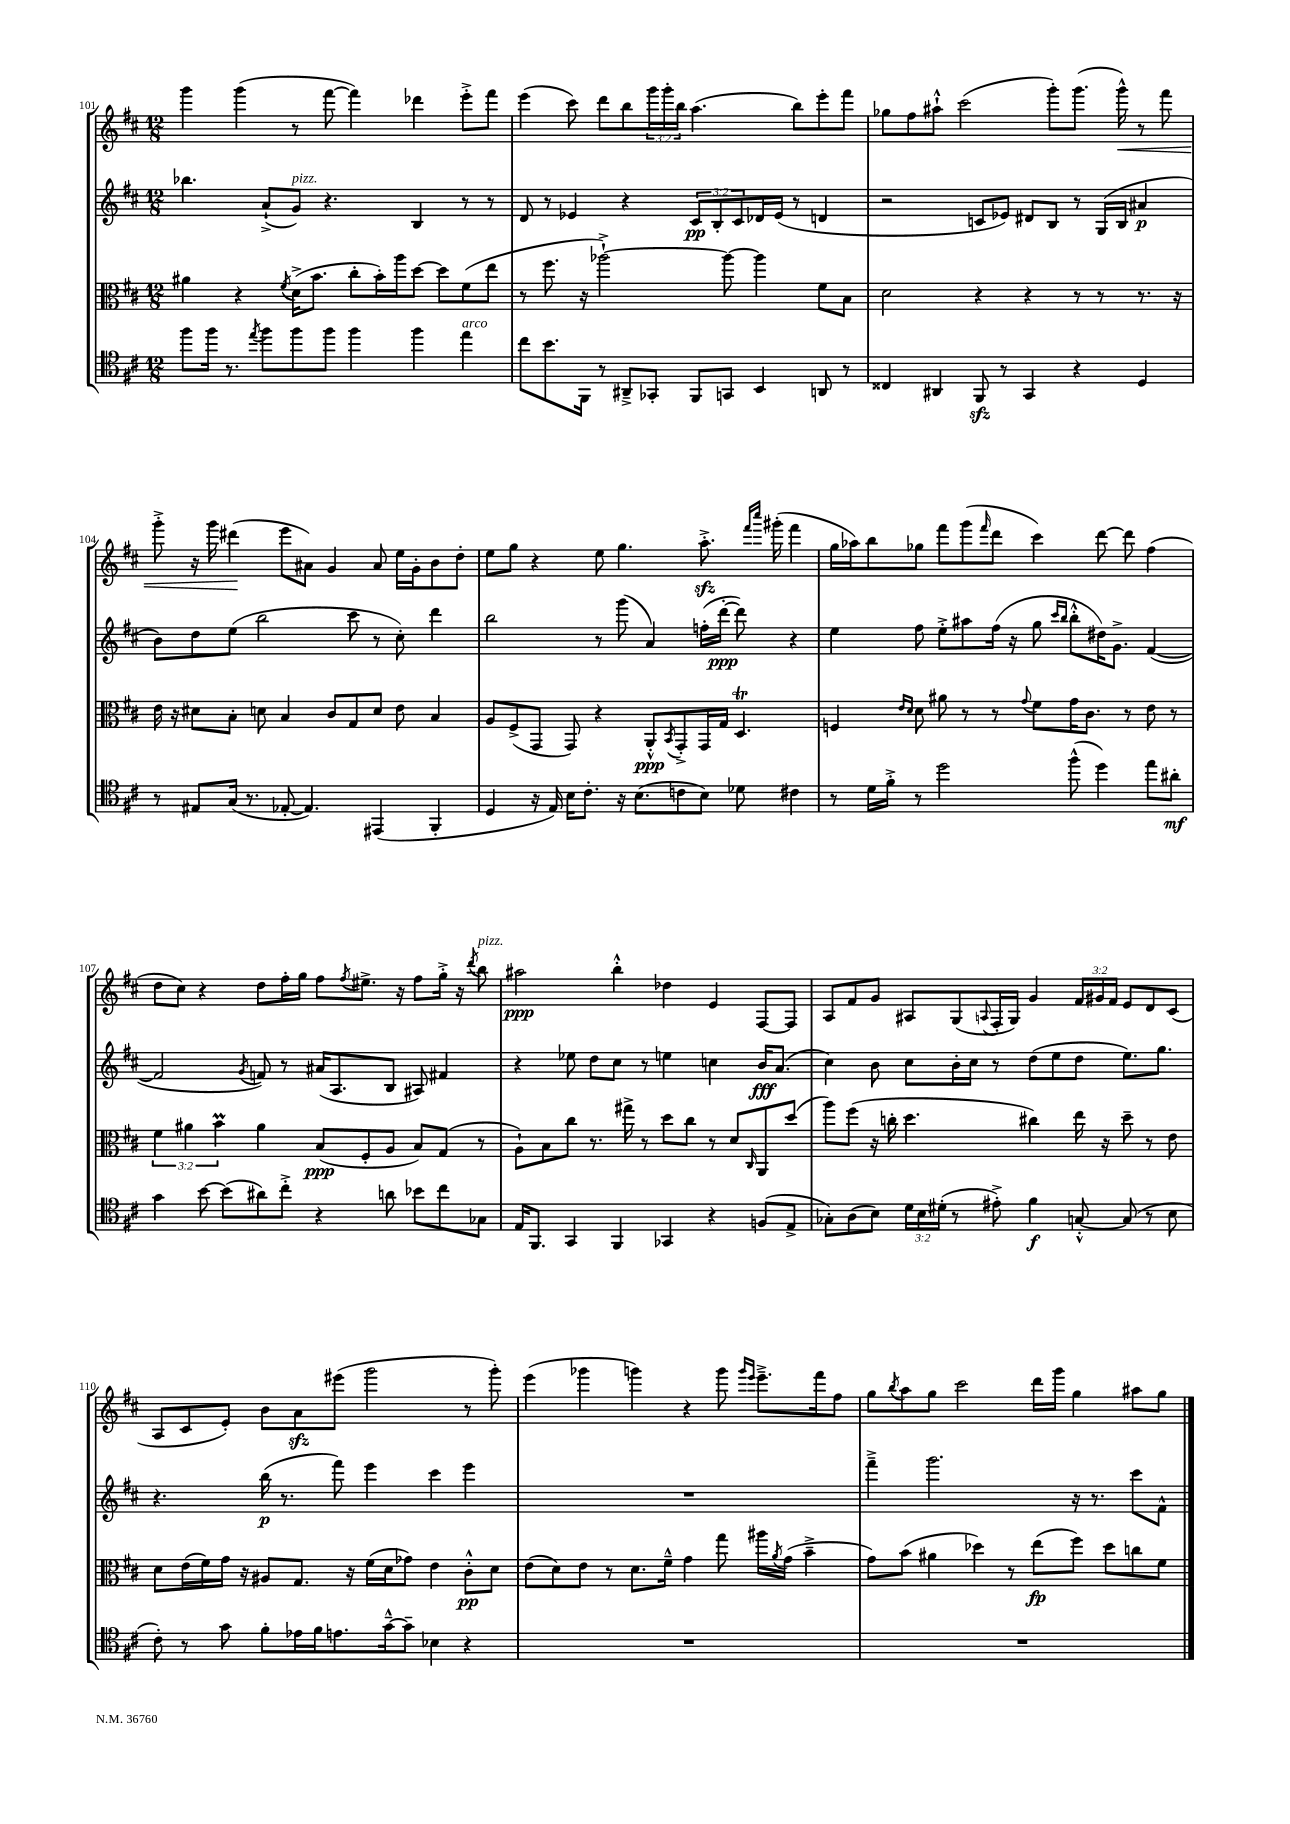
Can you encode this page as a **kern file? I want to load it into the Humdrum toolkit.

**kern	**kern	**kern	**kern
*staff4	*staff3	*staff2	*staff1
*clefC4	*clefC3	*clefG2	*clefG2
*k[f#c#]	*k[f#c#]	*k[f#c#]	*k[f#c#]
*M12/8	*M12/8	*M12/8	*M12/8
8ff#	4a#	4.bb-	4ggg
16ff#	.	.	.
8.r	.	.	.
.	4r	.	(4ggg
8qee	.	.	.
8ff#	.	(8a`^	.
.	8qf#	.	.
8ff#	(16d^	8g)	8r
.	8.b	.	.
8ff#	.	4.r	[8fff#
4ff#	8cc#'	.	4fff#])
.	16b')	.	.
.	16aa	.	.
4ff#	[8dd	4B	4ddd-
.	8dd]	.	.
4ee	(8f#	8r	8eee'^
.	8ee	8r	8fff#
=	=	=	=
8cc#	8r	8d	(4eee
8.b	8.ff#	8r	.
.	.	4e-	8ccc#)
16FF#	16r	.	.
8r	[2aa-`^)	.	8ddd
8AA#~^	.	4r	8bb
8GG-'	.	.	24ggg
.	.	.	24ggg'
.	.	.	24bb
8FF#	.	12c#	(4.aa
.	.	12B'	.
8GG	8aa-_	.	.
.	.	12c#	.
4BB	4aa-]	16d-	.
.	.	(16e-	.
.	.	8r	8bb)
8AA	8f#	4d	8eee'
8r	8B	.	8fff#
=	=	=	=
4C##	2d	2r	8gg-
.	.	.	8ff#
4AA#	.	.	8aa#`^^
.	.	.	(2ccc#
8FF#	4r	8c	.
8r	.	8e-)	.
4GG	4r	8d#	.
.	.	8B	8ggg')
4r	8r	8r	(8.ggg
.	8r	(16G	.
.	.	16B	16ggg^^)
4D	8.r	4a#	8r
.	.	.	8fff#
.	16r	.	.
=	=	=	=
8r	16e	8b)	8ggg'^
.	16r	.	.
8E#	8d#	8dd	16r
.	.	.	16ggg
(16G	8B'	(8ee	(4ddd#
8.r	.	.	.
.	8d	2bb	.
[8E-'	4B	.	8eee
4.E-])	.	.	8a#)
.	8c#	.	4g
.	8G	8ccc#	.
(4EE#	8d	8r	8a#
.	8e	8cc#')	16ee
.	.	.	16g'
4FF#'	4B	4ddd	8b
.	.	.	8dd'
=	=	=	=
4D	8A	2bb	8ee
.	(8F#^	.	8gg
16r	8GG	.	4r
16E)	.	.	.
16B	8GG)	.	.
8.c#'	.	.	.
.	4r	8r	8ee
16r	.	(8ggg	4.gg
(8.B	.	.	.
.	8AA'^^	4a)	.
.	8qBB	.	.
8c	8GG'^	.	.
8B)	16GG	(16ff'	8.aa'^
.	16G	[16ddd'	.
8d-	4.D	8ddd])	.
.	.	.	16qqfff#
.	.	.	16qqcccc#
.	.	.	(16ggg#'
4c#	.	4r	4fff#
=	=	=	=
8r	4F	4ee	16gg
.	.	.	16aa-)
16d	.	.	8bb
16f#'^	.	.	.
.	16qqe	.	.
.	16qqd	.	.
8r	8d	8ff#	8gg-
2dd	8a#	8ee'^	8fff#
.	8r	8aa#	(8ggg
.	.	.	16qqfff#
.	8r	(16ff#	8ddd
.	.	16r	.
.	8qqg	.	.
.	8f#	8gg	4ccc#)
.	.	16qqccc#	.
.	.	16qqbb	.
(8ff#^^	16g	8bb'^^	.
.	8.c#	.	.
4dd)	.	16dd#)	[8ddd
.	.	8.g^	.
.	8r	.	8ddd]
8ee	8e	([4f#	(4ff#
8a#'	8r	.	.
=	=	=	=
4g	6f#	2f#]	8dd
.	.	.	8cc#)
.	6a#	.	.
[8b	.	.	4r
.	6b	.	.
(8b]	.	.	.
.	.	8qg	.
8a#)	4a#	8f)	8dd
8cc#'^	.	8r	16ff#'
.	.	.	16gg
4r	(8B	(16a#	8ff#
.	.	8.A	.
.	.	.	8qff#
.	8F#'	.	8.ee#^
8a	8A	8B	.
.	.	.	16r
8b-	8B)	8A#)	8ff#
8cc#	(8G	4f#	16gg'^
.	.	.	16r
.	.	.	8qddd
8G-	8r	.	8bb
=	=	=	=
16E	8A`)	4r	2aa#
8.FF#	.	.	.
.	8B	.	.
4GG	8cc#	8ee-	.
.	8.r	8dd	.
4FF#	.	8cc#	4bb'^^
.	16gg#^	.	.
.	8r	8r	.
4GG-	8dd	4ee	4dd-
.	8cc#	.	.
4r	8r	4cc	4e
.	8d	.	.
.	16qqC#	.	.
(8F	8AA	16b	[8F#
.	.	(8.a	.
8E^	(8dd	.	8F#]
=	=	=	=
8G-')	8aa)	4cc#)	8A
(8A	(8ff#	.	8f#
8B)	16r	8b	8g
.	16cc'	.	.
24d	4.dd	8cc#	8A#
24B	.	.	.
(24d#'	.	.	.
8r	.	16b'	(8G
.	.	16cc#	.
.	.	.	8qqA
8e#'^)	.	8r	16F#'
.	.	.	16G)
4f#	4cc#)	(8dd	4g
.	.	8ee	.
[8G'^^	16ee	8dd	24f#
.	.	.	24g#
.	16r	.	.
.	.	.	24f#
(8G]	8dd~	8.ee)	8e
8r	8r	.	8d
.	.	8.gg	.
8B	8e	.	(8c#
=	=	=	=
8c#')	8d	4.r	8A
8r	(16e	.	8c#
.	16f#)	.	.
8g	16g	.	8e')
.	16r	.	.
8f#'	8A#	(16bb	8b
.	.	8.r	.
16e-	8.G	.	8a
16f#	.	.	.
8.e	.	8fff#)	(8eee#
.	16r	.	.
.	(16f#	4eee	2ggg
[16g~^^	16d	.	.
8g~]	8g-)	.	.
4B-	4e	4ccc#	.
4r	8c#'^^	4eee	8r
.	8d	.	8ggg')
=	=	=	=
1.r	(8e	1.r	(4eee
.	8d)	.	.
.	8e	.	4ggg-
.	8r	.	.
.	8.d	.	4ggg)
.	16f#~^^	.	.
.	4g	.	4r
.	8gg	.	8ggg
.	.	.	16qqggg
.	.	.	16qqeee
.	16aa#	.	8.eee~^
.	8qa	.	.
.	(16g	.	.
.	4b~^	.	.
.	.	.	16fff#
.	.	.	8ff#
=	=	=	=
1.r	8g)	4fff#~^	8gg
.	.	.	8qbb
.	(8b	.	8aa
.	4a#	2.ggg	8gg
.	.	.	2ccc#
.	4dd-)	.	.
.	8r	.	.
.	(8ee	.	16ddd
.	.	.	16ggg
.	8ff#)	16r	4gg
.	.	8.r	.
.	8dd-	.	.
.	8cc	8ccc#	8aa#
.	8f#	8f#^^	8gg
==	==	==	==
*-	*-	*-	*-
